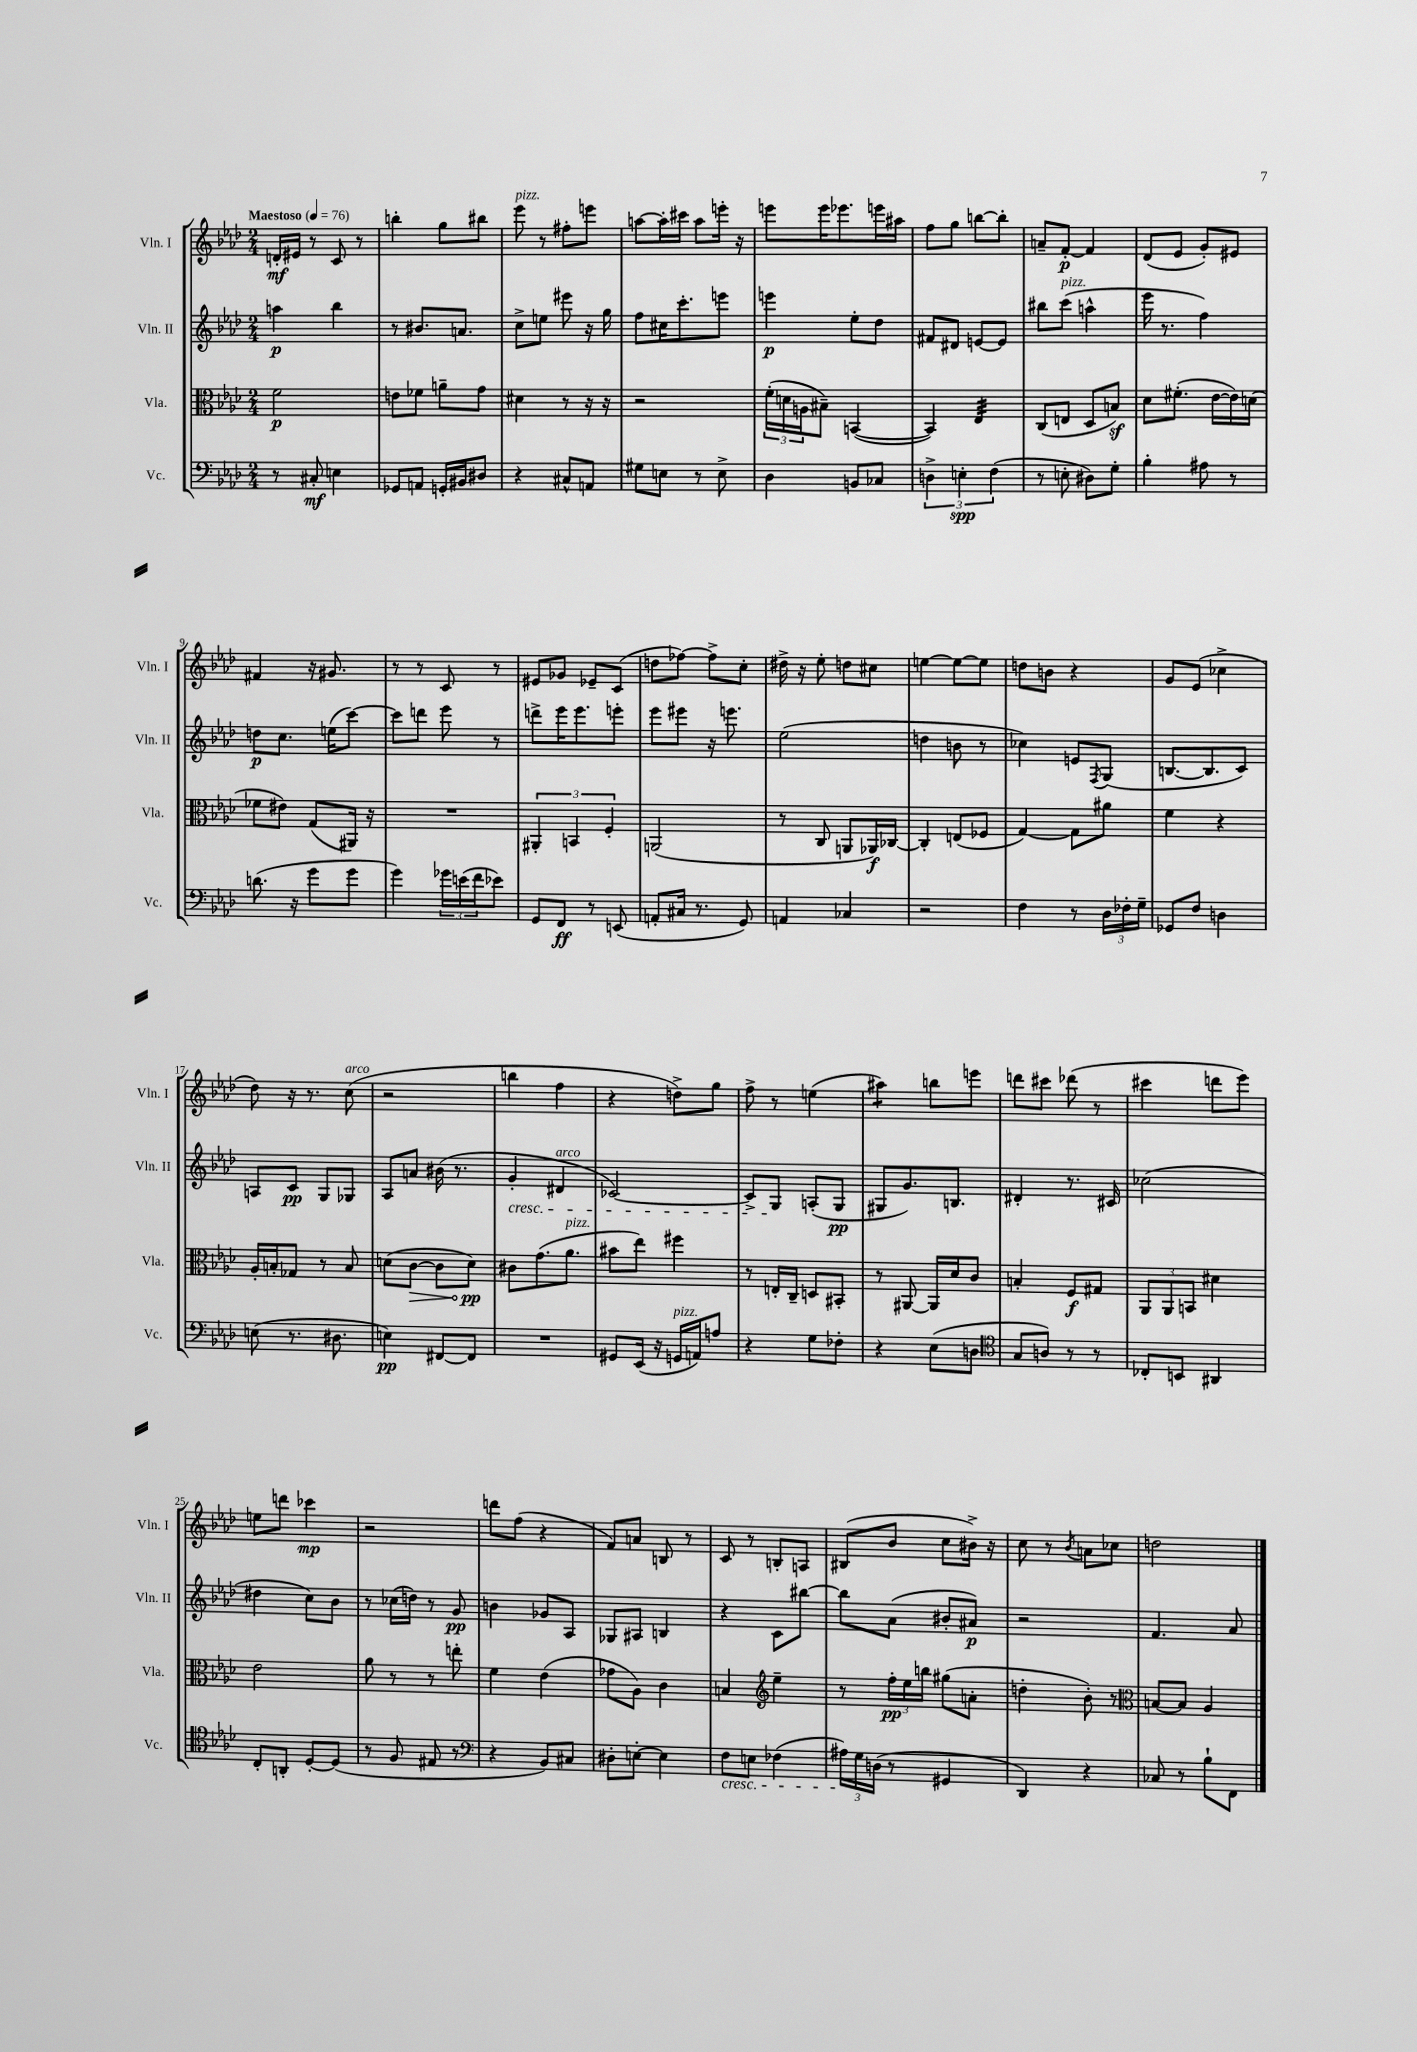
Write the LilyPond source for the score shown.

<<
\new StaffGroup <<
\new Staff = "s0" \with { instrumentName = "Vln. I" shortInstrumentName = "Vln. I" } {
    \clef treble \key aes \major \numericTimeSignature \time 2/4 \tempo "Maestoso" 4 = 76
    d'16-.\mf eis'16 r8 c'8 r8 |
    b''4-. g''8 bis''8 |
    ees'''8^\markup { \italic "pizz." } r8 fis''8-. e'''8 |
    a''8~ a''16-. cis'''16 a''8 e'''16-. r16 |
    e'''8 e'''16 ees'''8. e'''16 ais''16 |
    f''8 g''8 b''8~ b''8-. |
    a'8-- f'8~-.\p f'4 |
    des'8( ees'8 g'8-.) eis'8 |
    fis'4 r16 gis'8. |
    r8 r8 c'8 r8 |
    eis'8 ges'8 ees'8-- c'8( |
    d''8 fes''8~) fes''8-> c''8-. |
    dis''16-> r16 ees''8-. d''8 cis''8 |
    e''4~ e''8~ e''8 |
    d''8 b'8 r4 |
    g'8 ees'8( ces''4-> |
    des''8) r16 r8. c''8^\markup { \italic "arco" }( |
    r2 |
    b''4 f''4 |
    r4 d''8->) g''8 |
    f''8-> r8 e''4( |
    ais''4:8) b''8 e'''8 |
    d'''8 cis'''8 des'''8( r8 |
    cis'''4 d'''8 ees'''8) |
    e''8 d'''8 ces'''4\mp |
    r2 |
    d'''8 f''8( r4 |
    f'8) a'8 b8 r8 |
    c'8 r8 b8-. a8 |
    bis8( bes'8 c''8 bis'16->) r16 |
    c''8 r8 \acciaccatura { bes'8 } a'8 ces''8 |
    d''2 \bar "|." |
}
\new Staff = "s1" \with { instrumentName = "Vln. II" shortInstrumentName = "Vln. II" } {
    \clef treble \key aes \major \numericTimeSignature \time 2/4
    a''4\p bes''4 |
    r8 bis'8. a'8. |
    c''8-> e''8 eis'''8 r16 g''16 |
    f''8 cis''16 c'''8.-. e'''8 |
    e'''4\p ees''8-. des''8 |
    fis'8 dis'8 e'8~ e'8 |
    bis''8 c'''8^\markup { \italic "pizz." }( a''4-^ |
    ees'''16 r8. f''4) |
    d''8\p c''8. e''16( c'''8~) |
    c'''8 d'''8 ees'''8 r8 |
    d'''8-> ees'''16 ees'''8. e'''8-. |
    ees'''8 eis'''8 r16 e'''8. |
    ees''2( |
    d''4 b'8 r8 |
    ces''4) e'8 \acciaccatura { f8 } g8( |
    b8.~ b8. c'8) |
    a8 c'8\pp g8 ges8 |
    aes8 a'8 bis'16( r8. |
    g'4-.\cresc dis'4^\markup { \italic "arco" } |
    ces'2~) |
    ces'8-> g8\! a8-.( g8\pp |
    gis8 g'8.) b8. |
    dis'4-. r8. cis'16 |
    ces''2( |
    dis''4 c''8) bes'8 |
    r8 ces''16( d''16) r8 g'8\pp |
    b'4 ges'8 aes8 |
    ges8 ais8 b4 |
    r4 c'8 bis''8~ |
    bis''8 aes'8( bis'8-. ais'8\p) |
    r2 |
    f'4. aes'8 \bar "|." |
}
\new Staff = "s2" \with { instrumentName = "Vla." shortInstrumentName = "Vla." } {
    \clef alto \key aes \major \numericTimeSignature \time 2/4
    f'2\p |
    e'8 fes'8 a'8-- g'8 |
    dis'4 r8 r16 r16 |
    r2 |
    \tuplet 3/2 { f'16-.( d'16 a16 } bis8--) b,4~( |
    b,4) ees4:32 |
    c8( e8 des8 b8\sf) |
    des'8 fis'8.-.( ees'16~ ees'16) d'16( |
    fes'8 eis'8) g8( ais,16) r16 |
    R2 |
    \tuplet 3/2 { ais,4-. b,4 f4-. } |
    a,2( |
    r8 c8 a,8 aes,16\f) ces16~ |
    ces4-. e8( fes8 |
    g4~) g8 ais'8 |
    f'4 r4 |
    aes16-. b16-. ges8 r8 b8 |
    d'8( \once \override Hairpin.circled-tip = ##t c'8~\> c'8 d'8\pp\!) |
    cis'8 g'8.( aes'8.^\markup { \italic "pizz." } |
    bis'8 ees''8) fis''4 |
    r8 e16-. c16-- d8 bis,8-. |
    r8 ais,8~ ais,16 des'16 c'8 |
    b4-. f8\f gis8 |
    \tuplet 3/2 { aes,8 aes,8 b,8 } dis'4 |
    ees'2 |
    aes'8 r8 r8 e''8-. |
    f'4 ees'4( |
    ges'8 aes8) c'4 |
    b4 \clef treble ees''4-- |
    r8 \tuplet 3/2 { f''16-.\pp ees''16 b''16 } gis''8( a'8-. |
    d''4-. bes'8-.) r8 |
    \clef alto b8~ b8 aes4 \bar "|." |
}
\new Staff = "s3" \with { instrumentName = "Vc." shortInstrumentName = "Vc." } {
    \clef bass \key aes \major \numericTimeSignature \time 2/4
    r8 cis8-.\mf e4 |
    ges,8 a,8 g,16-. bis,16 dis8 |
    r4 cis8-^ a,8 |
    gis8 e8 r8 e8-> |
    des4 b,8 ces8 |
    \tuplet 3/2 { d4-> e4-.\spp f4( } |
    r8 e8-. dis8) g8-. |
    bes4-. ais8 r8 |
    d'8.( r16 g'8 g'8 |
    g'4) \tuplet 3/2 { ges'16 e'16( f'16 } ees'8) |
    g,8 f,8\ff r8 e,8( |
    a,8-. cis16 r8. g,8) |
    a,4 ces4 |
    r2 |
    f4 r8 \tuplet 3/2 { des16 fes16-. g16-- } |
    ges,8 f8 d4 |
    e8( r8. dis8. |
    e4\pp) fis,8~ fis,8 |
    R2 |
    gis,8 ees,16( r16 g,16^\markup { \italic "pizz." } a,16) a8 |
    r4 g8 fes8-. |
    r4 ees8( d8 |
    \clef tenor g8 a8) r8 r8 |
    ces8-. b,8 ais,4 |
    c8-. a,8-. des8~-. des8( |
    r8 f8 eis8 r8 |
    \clef bass r4 bes,8) cis8 |
    dis8-. e8~-. e4 |
    f8\cresc e8 fes4( |
    \tuplet 3/2 { ais16\!) g16 d16( } r8 gis,4 |
    des,4) r4 |
    ces8 r8 bes8-! f,8 \bar "|." |
}
>>
>>
